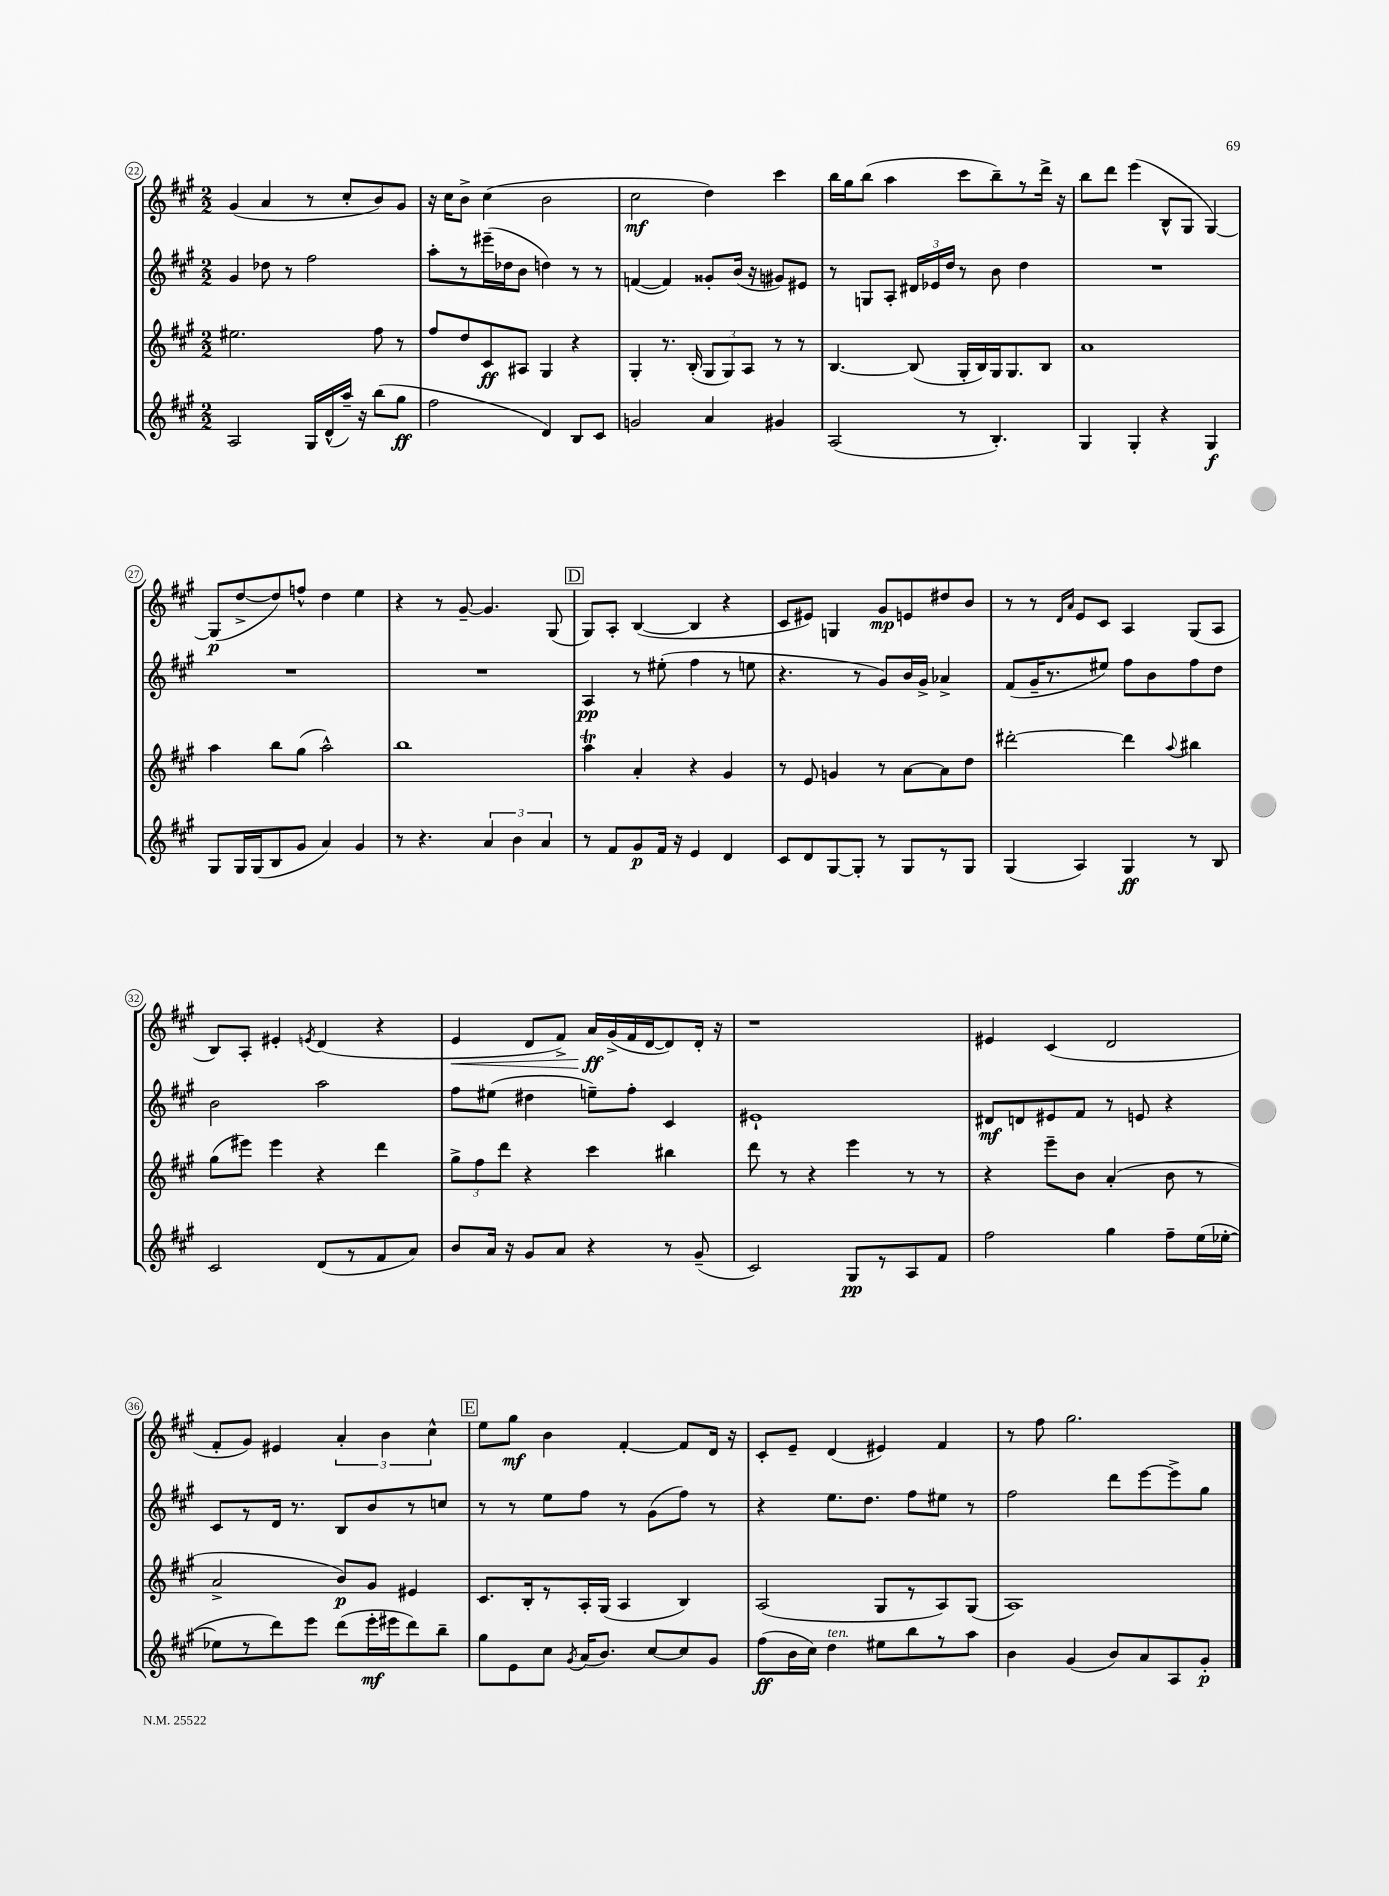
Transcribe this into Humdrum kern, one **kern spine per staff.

**kern	**kern	**kern	**kern
*staff4	*staff3	*staff2	*staff1
*clefG2	*clefG2	*clefG2	*clefG2
*k[f#c#g#]	*k[f#c#g#]	*k[f#c#g#]	*k[f#c#g#]
*M2/2	*M2/2	*M2/2	*M2/2
2A	2.ee#	4g#	(4g#
.	.	8dd-	4a
.	.	8r	.
16G#	.	2ff#	8r
(16d^^	.	.	.
16aa~)	.	.	8cc#'
16r	.	.	.
(8bb	8ff#	.	8b)
8gg#	8r	.	8g#
=	=	=	=
2ff#	8ff#	8aa'	16r
.	.	.	16cc#
.	8dd	8r	8b^
.	8c#	(16eee#~	(4cc#
.	.	16dd-	.
.	8A#	8b	.
4d)	4G#	4dd)	2b
8B	4r	8r	.
8c#	.	8r	.
=	=	=	=
2g	4G#'	([4f	2cc#
.	8.r	4f])	.
.	(16B'	.	.
4a	12G#	8g##'	4dd)
.	12G#)	.	.
.	.	(16b	.
.	12A	.	.
.	.	16r	.
4g#	8r	8g#)	4ccc#
.	8r	8e#	.
=	=	=	=
(2A	[4.B	8r	16bb
.	.	.	16gg#
.	.	8G	(8bb
.	.	8A'	4aa
.	(8B]	24d#	.
.	.	24e-	.
.	.	24dd	.
8r	16G#'	8r	8ccc#
.	16B)	.	.
4.B')	16G#	8b	8bb~)
.	8.G#	.	.
.	.	4dd	8r
.	8B	.	16ddd^
.	.	.	16r
=	=	=	=
4G#	1a	1r	8bb
.	.	.	8ddd
4G#'	.	.	(4eee
4r	.	.	8B^^
.	.	.	8G#
4G#	.	.	[4G#)
=	=	=	=
8G#	4aa	1r	(8G#]
16G#	.	.	[8dd^
(16G#	.	.	.
8B	8bb	.	8dd])
8g#	(8gg#	.	8ff^^
4a)	2aa^^)	.	4dd
4g#	.	.	4ee
=	=	=	=
8r	1bb	1r	4r
4.r	.	.	.
.	.	.	8r
.	.	.	[8g#~
6a	.	.	4.g#]
6b	.	.	.
6a	.	.	.
.	.	.	(8G#
=	=	=	=
8r	4aa	4A	8G#)
8f#	.	.	8A'
8g#	4a'	8r	([4B
16f#	.	(8ee#'	.
16r	.	.	.
4e	4r	4ff#	4B]
4d	4g#	8r	4r
.	.	8ee	.
=	=	=	=
8c#	8r	4.r	8c#
8d	8e	.	8e#)
[8G#	4g	.	4G
8G#']	.	8r	.
8r	8r	8g#)	8g#
8G#	[8a	16b	8e
.	.	16g#^	.
8r	8a]	4a-^	8dd#
8G#	8dd	.	8b
=	=	=	=
(4G#	[2ddd#'	(8f#	8r
.	.	16g#~	8r
.	.	8.r	.
.	.	.	16qqd
.	.	.	16qqa
4A)	.	.	8e
.	.	8ee#)	8c#
4G#	4ddd#]	8ff#	4A
.	.	8b	.
.	8qqaa	.	.
8r	4bb#	8ff#	(8G#
8B	.	8dd	8A
=	=	=	=
2c#	(8gg#	2b	8B)
.	8eee#)	.	8A'
.	4eee#	.	4e#'
.	.	.	8qe
(8d	4r	2aa	(4d
8r	.	.	.
8f#	4ddd	.	4r
8a)	.	.	.
=	=	=	=
8b	12gg#^	8ff#	4e
.	12ff#	.	.
16a	.	(8ee#	.
.	12ddd	.	.
16r	.	.	.
8g#	4r	4dd#	8d
8a	.	.	8f#^)
4r	4ccc#	8ee~)	16a
.	.	.	(16g#^
.	.	8ff#'	16f#
.	.	.	[16d
8r	4bb#	4c#	8d])
(8g#~	.	.	16d'
.	.	.	16r
=	=	=	=
2c#)	8ddd	1e#`	1r
.	8r	.	.
.	4r	.	.
8G#	4eee	.	.
8r	.	.	.
8A	8r	.	.
8f#	8r	.	.
=	=	=	=
2ff#	4r	8d#	4e#
.	.	8d	.
.	8eee~	8e#	(4c#
.	8b	8f#	.
4gg#	(4a'	8r	2d
.	.	8e	.
8ff#~	8b	4r	.
(16ee	8r	.	.
[16ee-'	.	.	.
=	=	=	=
8ee-]	2a^	8c#	8f#'
8r	.	8r	8g#)
8ddd)	.	16d	4e#
.	.	8.r	.
8eee	.	.	.
(8ddd	8b)	8B	6a'
16eee'	8g#	8b	.
.	.	.	6b
16eee#	.	.	.
8ddd)	4e#	8r	.
.	.	.	6cc#^^
8bb~	.	8cc	.
=	=	=	=
8gg#	8.c#	8r	8ee
8e	.	8r	8gg#
.	16B'	.	.
8cc#	8r	8ee	4b
8qg#	.	.	.
(16a	16A'	8ff#	.
8.b)	(16G#	.	.
.	4A	8r	[4f#'
[8cc#	.	(8g#	.
8cc#]	4B)	8ff#)	8f#]
8g#	.	8r	16d
.	.	.	16r
=	=	=	=
(8ff#	(2A	4r	8c#'
16b	.	.	8e~
16cc#)	.	.	.
4dd	.	8.ee	(4d
.	.	8.dd	.
8ee#	8G#	.	4e#)
8bb	8r	8ff#	.
8r	8A)	8ee#	4f#
8aa	(8G#	8r	.
=	=	=	=
4b	1A)	2ff#	8r
.	.	.	8ff#
(4g#	.	.	2.gg#
8b)	.	8ddd	.
8a	.	[8eee	.
8A	.	8eee^]	.
8g#'	.	8gg#	.
==	==	==	==
*-	*-	*-	*-
